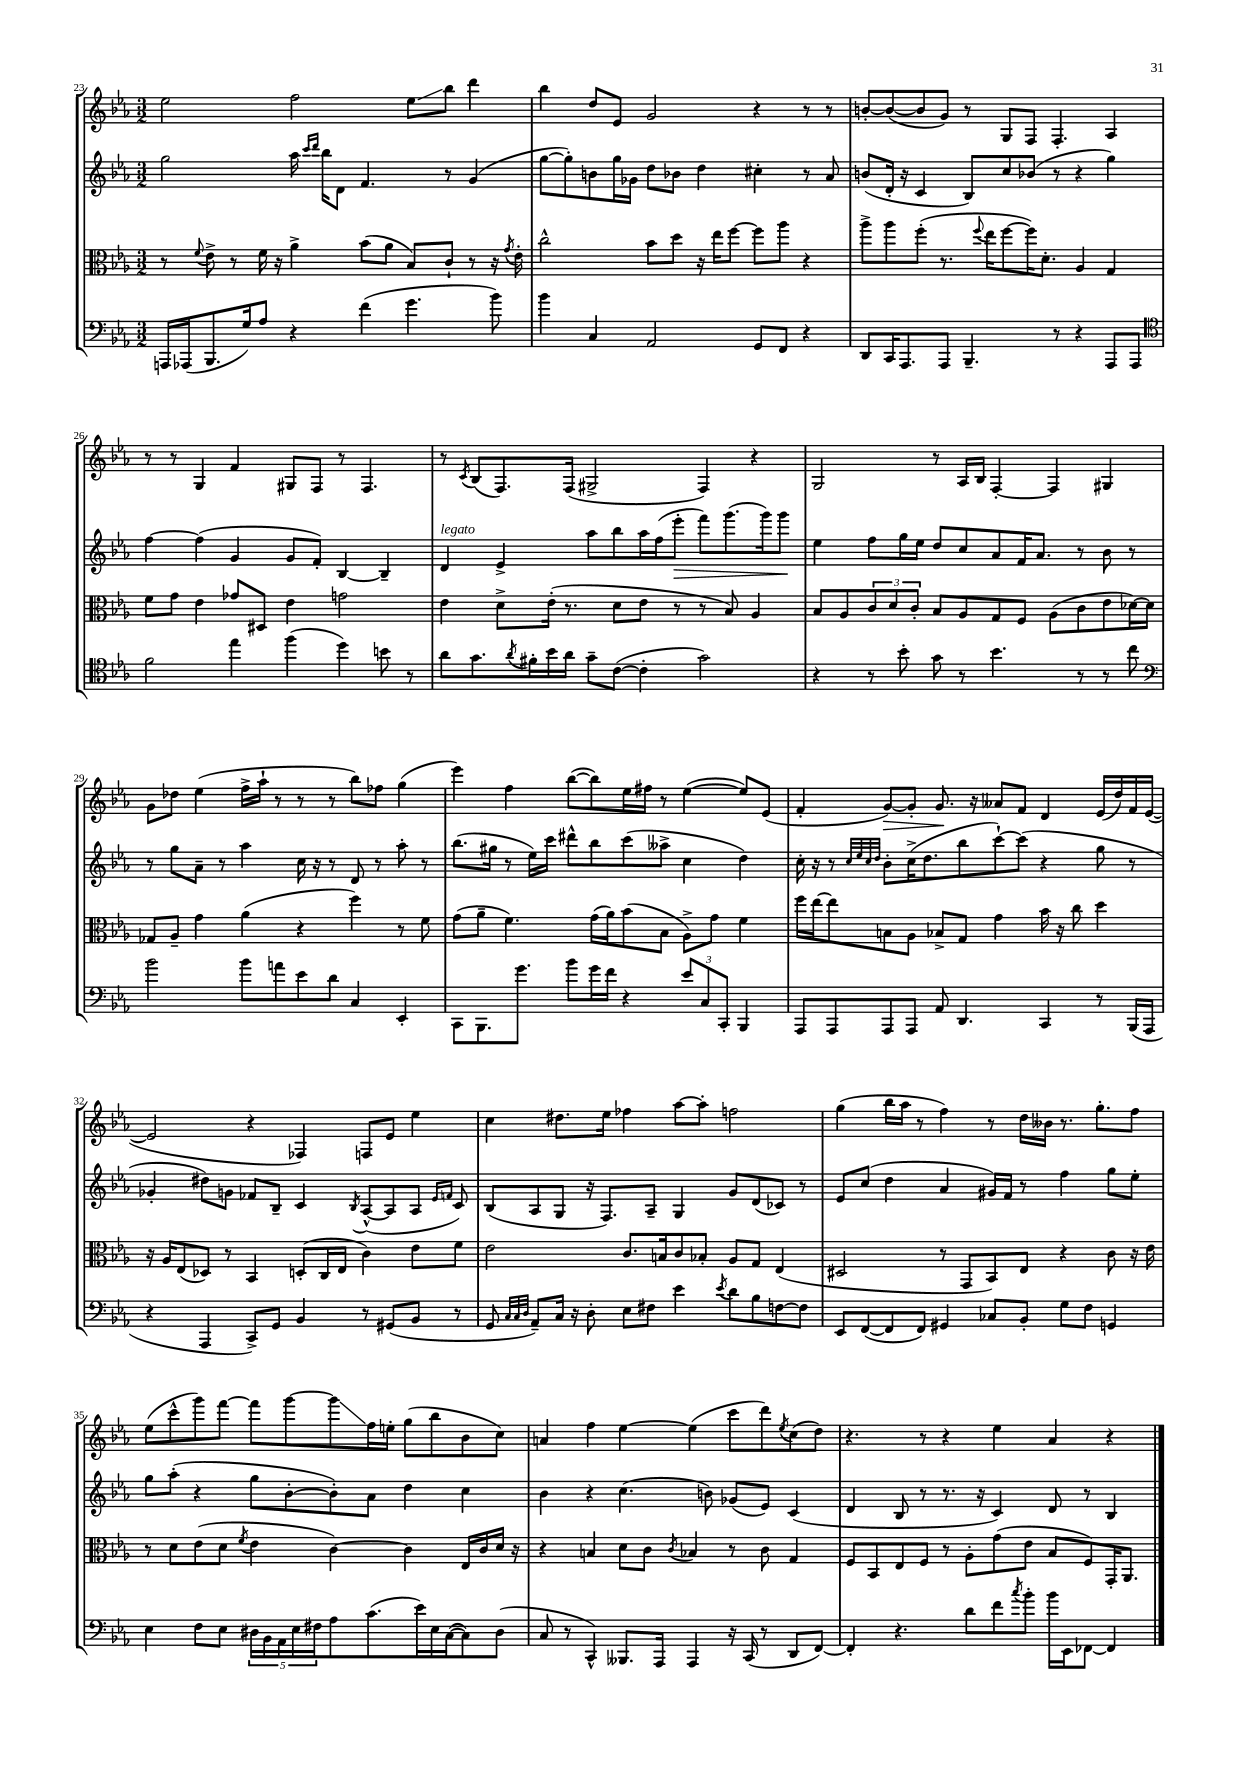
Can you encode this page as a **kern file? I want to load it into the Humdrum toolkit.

**kern	**kern	**kern	**kern
*staff4	*staff3	*staff2	*staff1
*clefF4	*clefC3	*clefG2	*clefG2
*k[b-e-a-]	*k[b-e-a-]	*k[b-e-a-]	*k[b-e-a-]
*M3/2	*M3/2	*M3/2	*M3/2
16AAA/LL	8r	2gg\	2ee-\
(16AAA-/J	.	.	.
.	8qqf/	.	.
8.BBB-/	8e-^\	.	.
.	8r	.	.
16G/k)	.	.	.
8A-/J	16f\	.	.
.	16r	.	.
4r	4a-^\	16aa-\	2ff\
.	.	16qqccc/LL	.
.	.	16qqddd/JJ	.
.	.	16bb-\LK	.
.	.	8d\J	.
(4f\	(8b-\L	4.f/	.
.	8a-\J	.	.
4.g\	8B-/L)	.	8ee-\L
.	8c`/J	8r	8bb-\J
.	8r	(4g/	4ddd\
8b-\)	16r	.	.
.	8qg/	.	.
.	16e-'\	.	.
=	=	=	=
4b-\	2cc^^\	[8gg\L	4bb-\
.	.	8gg'\])	.
4C/	.	8b\	8dd/L
.	.	16gg\L	8e-/J
.	.	16g-\JJ	.
2AA-/	8b-\L	8dd\L	2g/
.	8dd\J	8b-\J	.
.	16r	4dd\	.
.	16ee-\LK	.	.
.	[8ff\J	.	.
8GG/L	8ff\]L	4cc#'\	4r
8FF/J	8aa-\J	.	.
4r	4r	8r	8r
.	.	8a-/	8r
=	=	=	=
8DD/L	8aa-^\L	(8b/L	[8b'/L
16CC/K	8aa-\	16d'/Jk	(8b/_
8.AAA-/	.	16r	.
.	(8ff'\J	4c/	8b/]
8AAA-/J	8.r	.	8g/J)
4.BBB-~/	.	8B-/L)	8r
.	8qqff/	.	.
.	16ee-\LK	.	.
.	[8ff\	8cc/	8G/L
.	16ff\]K)	(8b-/J	8F/J
.	8.d'\J	.	.
8r	.	8r	4.F'/
4r	4A-/	4r	.
8AAA-/L	4G/	4gg\)	4A-/
8AAA-/J	.	.	.
=	=	=	=
*clefC4	*	*	*
2f\	8f\L	[4ff\	8r
.	8g\J	.	8r
.	4e-\	(4ff\]	4G/
4ee-\	8g-/L	4g/	4f/
.	8D#/J	.	.
(4ff\	4e-\	8g/L	8G#/L
.	.	8f'/J)	8F/J
4dd\)	2g\	[4B-/	8r
.	.	.	4.F/
8b\	.	4B-~/]	.
8r	.	.	.
=	=	=	=
8a-\L	4e-\	4d/	8r
.	.	.	8qc/
8.g\	.	.	(8B-/L
.	8d^\L	4e-^/	8.F/)
8qa-/	.	.	.
16f#'\L	.	.	.
16b-\	(16e-'\Jk	.	.
16a-\JJ	8.r	.	(16F/Jk
8g~\L	.	8aa-\L	2G#^/
([8c\J	8d\L	8bb-\	.
4c'\]	8e-\J	16aa-\L	.
.	.	(16ff\J	.
.	8r	8eee-'\J	.
2g\)	8r	8fff\L)	4F/)
.	8B-/)	(8.ggg\	.
.	4A-/	.	4r
.	.	16ggg\k)	.
.	.	8ggg\J	.
=	=	=	=
4r	8B-/L	4ee-\	2G/
.	8A-/	.	.
8r	12c/	8ff\L	.
.	12d/	.	.
8b-'\	.	16gg\L	.
.	12c'/J	.	.
.	.	16ee-\JJ	.
8g\	8B-/L	8dd/L	8r
8r	8A-/	8cc/	16A-/LL
.	.	.	16B-/JJ
4.b-\	8G/	8a-/	[4F'/
.	8F/J	16f/K	.
.	.	8.a-/J	.
.	(8A-\L	.	4F/]
8r	8c\	8r	.
8r	8e-\	8b-\	4G#/
8cc\	[16d-\L)	8r	.
.	16d-\]JJ	.	.
=	=	=	=
*clefF4	*	*	*
2b-\	8G-/L	8r	8g\L
.	8A-~/J	8gg\L	8dd-\J
.	4g\	8a-~\J	(4ee-\
.	.	8r	.
8b-\L	(4a-\	4aa-\	16ff^\LL
.	.	.	16aa-`\JJ
8a\	.	.	8r
8e-\	4r	16cc\	8r
.	.	16r	.
8d\J	.	8r	8r
4C/	4ff\)	8d/	8bb-\L)
.	.	8r	8ff-\J
4EE-'/	8r	8aa-'\	(4gg\
.	8f\	8r	.
=	=	=	=
8CC\L	(8g\L	(8.bb-\L	4eee-\)
8.BBB-\	8a-~\J	.	.
.	.	16gg#\Jk	.
.	4.f\)	8r	4ff\
8.g\J	.	.	.
.	.	16ee-\LL)	.
.	.	16ccc\JJ	.
8b-\L	.	8ddd#^^\L	([8bb-\L
16g\L	(16g\LL	8bb-\	8bb-\])
16f\JJ	16a-\J)	.	.
4r	(8b-\	(8ccc\	16ee-\L
.	.	.	16ff#\JJ
.	8B-\J	8aa--^\J	8r
12e-/L	8A-^\L)	4cc\	([4ee-\
12C/	.	.	.
.	8g\J	.	.
12CC'/J	.	.	.
4BBB-/	4f\	4dd\)	8ee-/]L)
.	.	.	(8e-/J
=	=	=	=
8AAA-/L	16ff\LL	16cc'\	4f'/
.	[16ee-\J	16r	.
8AAA-/	8ee-\]	8r	.
.	.	32qqcc/LLL	.
.	.	32qqee-/	.
.	.	32qqcc/	.
.	.	32qqdd/JJJ	.
8AAA-/	8B\	8b-'\L	[8g/L)
8AAA-/J	8A-\J	(16cc^\K	8g'/]J
.	.	8.dd\	.
8AA-/	8B-^/L	.	8.g/
4.DD/	8G/J	8bb-\	.
.	.	.	16r
.	4g\	[8ccc`\)	8a--/L
.	.	(8ccc\]J	8f/J
4CC/	16b-\	4r	4d/
.	16r	.	.
.	8cc\	.	.
8r	4dd\	8gg\	(16e-/LL
.	.	.	16dd/)
(16BBB-/LL	.	8r	16f/
16AAA-/JJ	.	.	([16e-/JJ
=	=	=	=
4r	16r	4g-'/	2e-/]
.	16A-/LK	.	.
.	(8E-/	.	.
4AAA-/	8D-/J)	8dd#\L)	.
.	8r	8g\J	.
8CC^/L)	4BB-/	8f-/L	4r
8GG/J	.	8B-~/J	.
4BB-/	(8D'/L	4c/	4F-/)
.	16C/L	.	.
.	16E-/JJ	.	.
.	.	8qB-/	.
8r	4c\)	([8A-^^/L	8F/L
(8GG#/L	.	8A-/]	8e-/J
8BB-/J	8e-\L	8A-/J	4ee-\
.	.	16qqe-/LL	.
.	.	16qqf/JJ	.
8r	8f\J	8c/)	.
=	=	=	=
8GG/	2e-\	(8B-/L	4cc\
32qqC/LLL	.	.	.
32qqC/	.	.	.
32qqD/JJJ	.	.	.
8AA-~/L)	.	8A-/	.
16C/Jk	.	8G/J	8.dd#\L
16r	.	.	.
8D'\	.	16r	.
.	.	8.F/L)	16ee-\Jk
8E-\L	8.c/L	.	4ff-\
8F#\J	.	8A-~/J	.
.	16B/k	.	.
4e-\	8c/	4G/	[8aa-\L
.	8B-'/J	.	8aa-'\]J
8qe-/	.	.	.
8d\L	8A-/L	8g/L	2ff\
8B-\	8G/J	(8d/	.
[8F\	(4E-/	8c-/J)	.
8F\]J	.	8r	.
=	=	=	=
8EE-/L	2D#/	8e-/L	(4gg\
([8FF/	.	(8cc/J	.
8FF/]	.	4dd\	16bb-\LL
.	.	.	16aa-\JJ
8FF/J)	.	.	8r
4GG#/	8r	4a-/	4ff\)
.	8GG/L	.	.
8C-/L	8BB-/)	16g#/LL)	8r
.	.	16f/JJ	.
8BB-'/J	8E-/J	8r	16dd\LL
.	.	.	16b--\JJ
8G\L	4r	4ff\	8.r
8F\J	.	.	.
.	.	.	8.gg'\L
4GG/	8c\	8gg\L	.
.	16r	8ee-'\J	8ff\J
.	16e-\	.	.
=	=	=	=
4E-\	8r	8gg\L	(8ee-\L
.	8d\L	(8aa-'\J	8ccc^^\
8F\L	(8e-\	4r	8ggg\)
8E-\J	8d\J	.	[8fff\J
.	8qf/	.	.
20D#\LL	4e-\	8gg\L	8fff\]L
20BB-\	.	.	.
20AA-\	.	.	.
.	.	[8b-'\	[8ggg\
20E-\	.	.	.
20F#\J	.	.	.
8A-\	[4c\)	8b-'\])	8ggg\]
(8.c\	.	8a-\J	16ff\L
.	.	.	16ee'\JJ
.	4c\]	4dd\	(8gg\L
16e-\L)	.	.	.
16E-\	.	.	8bb-\
([16C\J	.	.	.
8C\])	16E-/LL	4cc\	8b-\
.	16c/	.	.
(8D#\J	16d/JJ	.	8cc\J)
.	16r	.	.
=	=	=	=
8C/	4r	4b-\	4a/
8r	.	.	.
4CC^^/)	4B/	4r	4ff\
8.BBB--/L	8d\L	(4.cc\	[4ee-\
.	8c\J	.	.
16AAA-/Jk	.	.	.
.	8qc/	.	.
4AAA-/	4B-/	.	(4ee-\]
.	.	8b\)	.
16r	8r	(8g-/L	8ccc\L
(16CC/	.	.	.
8r	8c\	8e-/J)	8ddd\)
.	.	.	8qee-/
8DD/L	4G/	(4c/	(8cc\
[8FF/J)	.	.	8dd\J)
=	=	=	=
4FF'/]	8F/L	4d/	4.r
.	8BB-/	.	.
4.r	8E-/	8B-/	.
.	8F/J	8r	8r
.	8r	8.r	4r
8d\L	8A-'\L	.	.
.	.	16r	.
8f\	(8g\	4c/)	4ee-\
8qcc/	.	.	.
8b-'\J	8e-\J	.	.
16b-\LL	8B-/L	8d/	4a-/
16EE-\J	.	.	.
[8FF-\J	8F/)	8r	.
4FF-/]	16GG'/K	4B-/	4r
.	8.AA-/J	.	.
==	==	==	==
*-	*-	*-	*-
